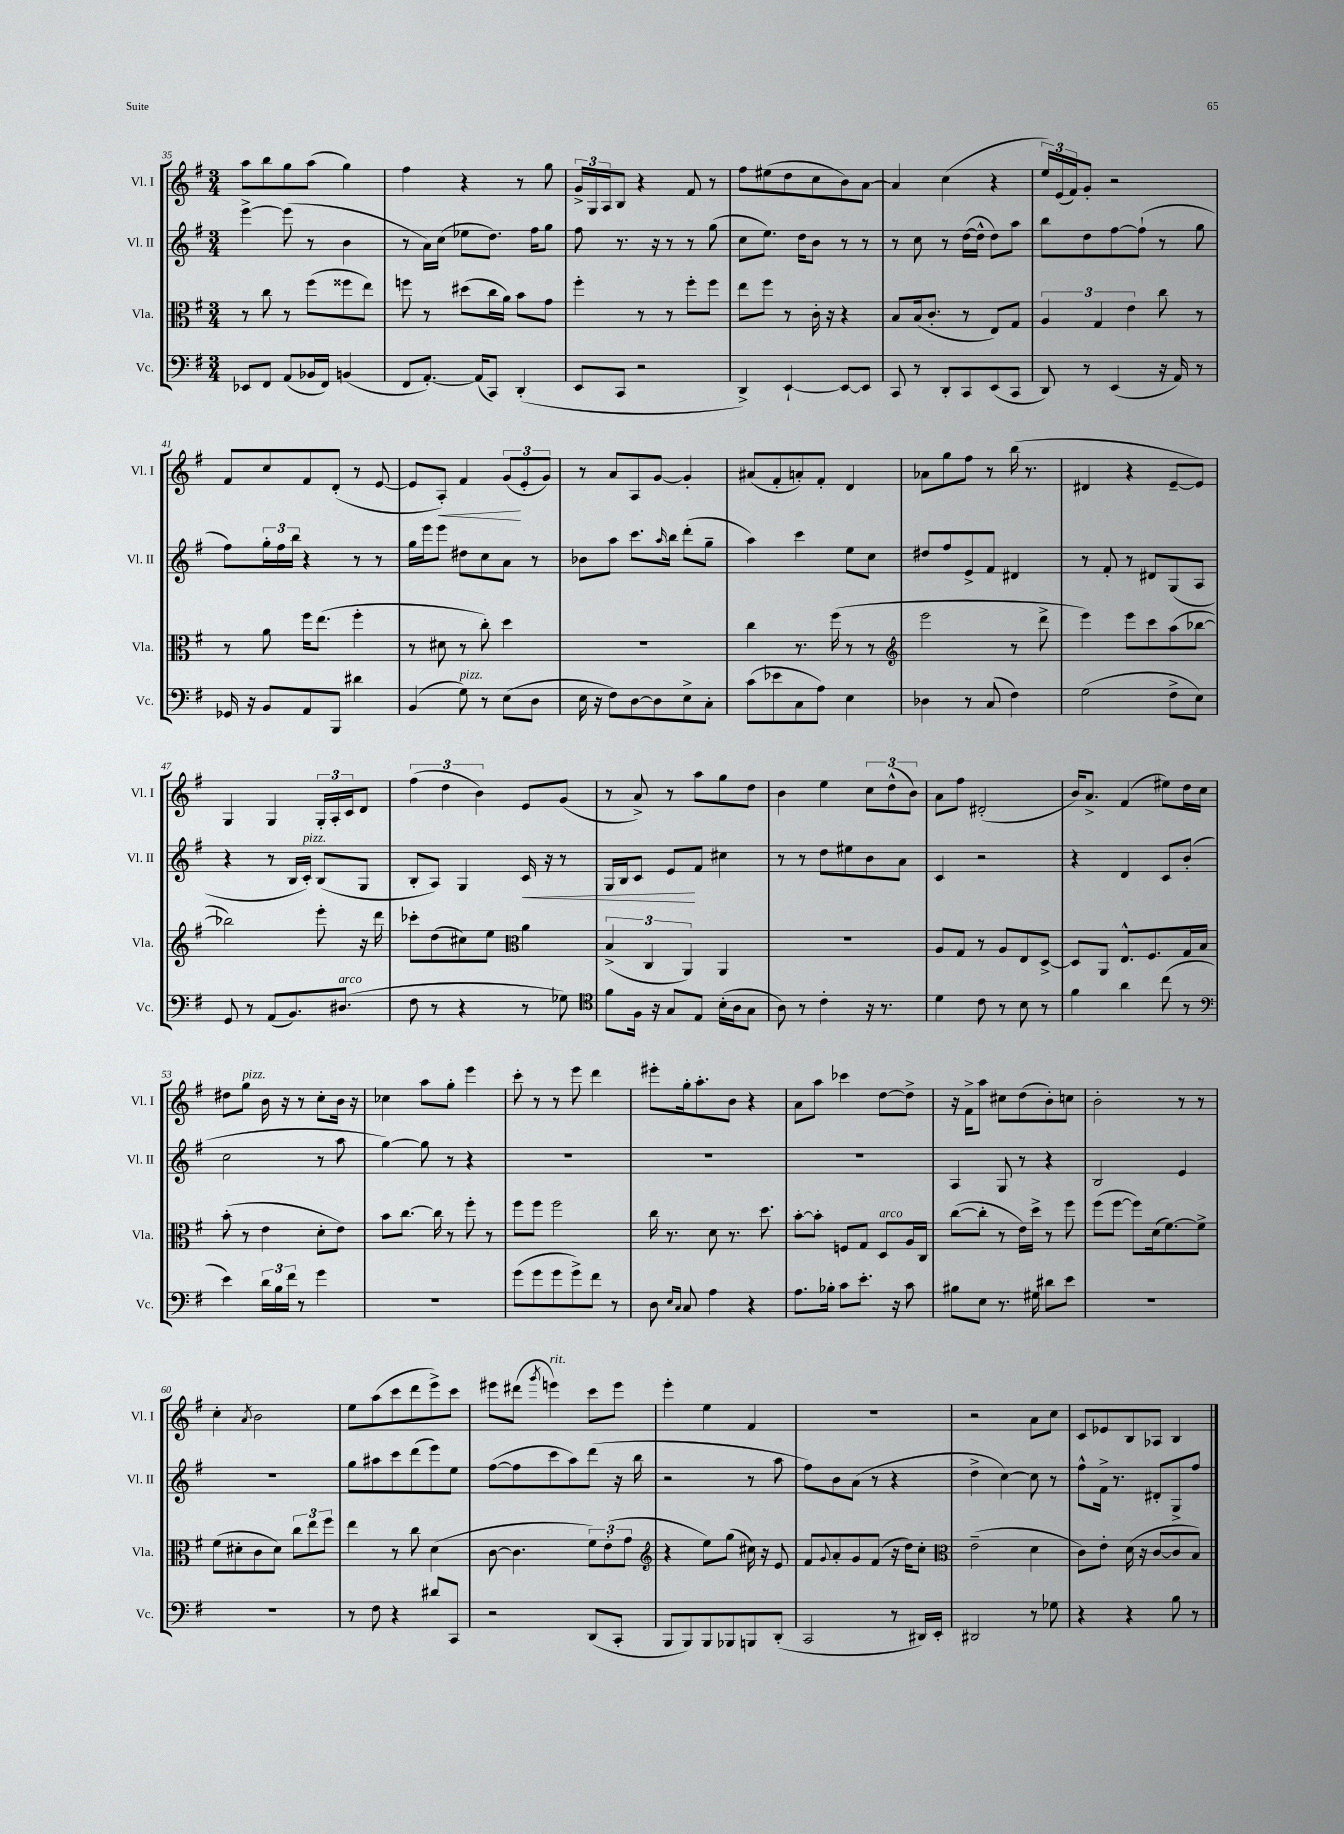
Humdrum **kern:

**kern	**kern	**kern	**dynam	**kern	**dynam
*part4	*part3	*part2	*part2	*part1	*part1
*staff4	*staff3	*staff2	*staff2	*staff1	*staff1
*I"Vc.	*I"Vla.	*I"Vl. II	*	*I"Vl. I	*
*I'Vc.	*I'Vla.	*I'Vl. II	*	*I'Vl. I	*
*clefF4	*clefC3	*clefG2	*	*clefG2	*
*k[f#]	*k[f#]	*k[f#]	*	*k[f#]	*
*M3/4	*M3/4	*M3/4	*	*M3/4	*
=35	=35	=35	=35	=35	=35
8EE-X/L	8r	[4eee^\	.	8aa\L	.
8FF#/J	8cc\	.	.	8bb\	.
(8AA/L	8r	(8eee\]	.	8gg\	.
16BB-X/L	(8ff#\L	8r	.	(8aa\J	.
16FF#/JJ)	.	.	.	.	.
(4BBn/	8ff##X\	4b\	.	4gg\)	.
.	8ee\J)	.	.	.	.
=36	=36	=36	=36	=36	=36
8FF#/L	8ffn\	8r	.	4ff#\	.
[8.AA'/J)	8r	16a\LL)	.	.	.
.	.	(16cc\JJ	.	.	.
.	(8dd#X\L	8ee-X\L	.	4r	.
(16AA/KL]	.	.	.	.	.
8CC/J)	16cc\L	8.dd\J)	.	.	.
.	16a\JJ)	.	.	.	.
(4DD'/	8b\L	.	.	8r	.
.	.	16ff#\KL	.	.	.
.	8g\J	8gg\J	.	8gg\	.
=37	=37	=37	=37	=37	=37
8EE/L	4ff#'\	8ff#\	.	24g^/LL	.
.	.	.	.	24G/	.
.	.	.	.	24A/J	.
8CC/J	.	8.r	.	8B/J	.
2r	8r	.	.	4r	.
.	.	16r	.	.	.
.	8r	8r	.	.	.
.	8ff#'\L	8r	.	8f#/	.
.	8ff#\J	(8gg\	.	8r	.
=38	=38	=38	=38	=38	=38
4DD^/)	8ee\L	8cc\L	.	8ff#\L	.
.	8ff#\J	8.ee\J)	.	(8ee#X\	.
[4EE`/	8r	.	.	8dd\	.
.	.	16dd\KL	.	.	.
.	16c'\	8b\J	.	8cc\	.
.	16r	.	.	.	.
8EE/L_	4r	8r	.	8b\)	.
8EE/J]	.	8r	.	[8a\J	.
=39	=39	=39	=39	=39	=39
8CC/	8B/L	8r	.	4a/]	.
8r	(16B/k	8cc\	.	.	.
.	8.c'/J	.	.	.	.
8DD'/L	.	8r	.	(4cc\	.
8CC/	8r	([16dd\LL	.	.	.
.	.	16dd^^\JJ]	.	.	.
(8EE/	8E/L)	8dd\L)	.	4r	.
8CC/J	8G/J	8aa\J	.	.	.
=40	=40	=40	=40	=40	=40
8DD/)	6A/	8bb\L	.	24ee/LL)	.
.	.	.	.	(24e/	.
.	.	.	.	24f#/J)	.
8r	.	8dd\	.	8g'/J	.
.	6G/	.	.	.	.
(4EE/	.	[8ff#\	.	2r	.
.	6e\	.	.	.	.
.	.	(8ff#`\J]	.	.	.
16r	8cc\	8r	.	.	.
16AA/)	.	.	.	.	.
8r	8r	8gg\	.	.	.
!!LO:LB:g=z
=41	=41	=41	=41	=41	=41
16GG-X/	8r	8ff#\L)	.	8f#/L	.
16r	.	.	.	.	.
8BB/L	8a\	24gg'\L	.	8cc/	.
.	.	24ff#\	.	.	.
.	.	24bb\JJ	.	.	.
8AA/	16ff#\KL	4r	.	8f#/	.
.	(8.ee\J	.	.	.	.
8BBB/J	.	.	.	(8d'/J	.
4d#X\	4ff#'\	8r	.	8r	.
.	.	8r	.	[8e/	.
=42	=42	=42	=42	=42	=42
(4BB/	8r	16gg\LL	.	8e/L]	.
.	.	16eee\J	.	.	.
!	!	!	!	!	!LO:HP:b
.	8d#X\	8eee\J	.	8A'/J)	<
!LO:TX:a:i:t=pizz.	!	!	!	!	!
8G\)	8r	8dd#X\L	.	4f#/	.
8r	8cc'\)	8cc\	.	.	.
(8E\L	4dd\	8a\J	.	(12g/L	.
.	.	.	.	12e'/	[
8D\J	.	8r	.	.	.
.	.	.	.	12g/J)	.
=43	=43	=43	=43	=43	=43
16E\	2.r	8b-X\L	.	8r	.
16r	.	.	.	.	.
8F#\L)	.	8aa\J	.	8a/L	.
[8D\	.	8.ccc\L	.	8A/	.
8D\]	.	.	.	[8g/J	.
.	.	16qqaa/	.	.	.
.	.	16bb\Jk	.	.	.
8E^\	.	(8ddd'\L	.	4g'/]	.
8C'\J	.	8gg~\J	.	.	.
=44	=44	=44	=44	=44	=44
(8c\L	4cc\	4aa\)	.	(8a#X/L	.
8e-X\	.	.	.	8f#'/	.
8C\	8.r	4ccc\	.	8an'/)	.
8A\J)	.	.	.	8f#'/J	.
.	(16ff#\	.	.	.	.
4E\	8r	8ee\L	.	4d/	.
.	8r	8cc\J	.	.	.
=45	=45	=45	=45	=45	=45
*	*clefG2	*	*	*	*
4D-X\	2eee\	8dd#X/L	.	8a-X\L	.
.	.	8ff#/	.	8gg\	.
8r	.	8e^/	.	8ff#\J	.
(8C/	.	8f#/J	.	8r	.
4F#\)	8r	4d#X/	.	(16bb\	.
.	.	.	.	8.r	.
.	8ddd^\	.	.	.	.
=46	=46	=46	=46	=46	=46
(2G\	4eee\)	8r	.	4d#X/	.
.	.	8f#'/	.	.	.
.	8eee\L	8r	.	4r	.
.	8ccc\	8d#X/L	.	.	.
8F#^\L	(8aa\	(8G/	.	[8e~/L	.
8E\J)	[8bb-X\J	8A/J	.	8e/J])	.
!!LO:LB:g=z
=47	=47	=47	=47	=47	=47
8GG/	2bb-X\])	4r	.	4G/	.
8r	.	.	.	.	.
(8AA/L	.	8r	.	4G/	.
8.BB/)	.	16B/LL	.	.	.
!	!	!LO:TX:a:i:t=pizz.	!	!	!
.	.	16c'/JJ)	.	.	.
.	8eee'\	(8B/L	.	24G'/LL	.
.	.	.	.	24A'/	.
!LO:TX:a:i:t=arco	!	!	!	!	!
(8.D#X/J	.	.	.	.	.
.	.	.	.	24c/J	.
.	16r	8G/J	.	8d/J	.
.	16ddd\	.	.	.	.
=48	=48	=48	=48	=48	=48
8F#\	8ccc-X'\L	8B'/L	.	(6ff#\	.
8r	(8dd\	8A/J)	.	.	.
.	.	.	.	6dd\	.
4r	8cc#X\)	4G/	.	.	.
.	.	.	.	6b\)	.
.	8ee\J	.	.	.	.
*	*clefC3	*	*	*	*
!	!	!	!LO:HP:b	!	!
8r	4a\	16c/	<	8e/L	.
.	.	16r	.	.	.
8G-X\)	.	8r	.	(8g/J	.
=49	=49	=49	=49	=49	=49
*clefC4	*	*	*	*	*
8f#\L	(6B^/	16G/LL	.	8r	.
.	.	16B/J	.	.	.
16F#\Jk	.	8c/J	.	8a^/)	.
.	6C/	.	.	.	.
16r	.	.	.	.	.
8G/L	.	8e/L	.	8r	.
.	6AA/)	.	.	.	.
8E/J	.	8f#/J	[	8aa\L	.
(16B'\LL	4AA/	4cc#X\	.	8gg\	.
16A\J	.	.	.	.	.
8G\J	.	.	.	8dd\J	.
=50	=50	=50	=50	=50	=50
8A\)	2.r	8r	.	4b\	.
8r	.	8r	.	.	.
4c'\	.	8dd\L	.	4ee\	.
.	.	8ee#X\	.	.	.
16r	.	8b\	.	12cc\L	.
8.r	.	.	.	.	.
.	.	.	.	(12dd^^\	.
.	.	8a\J	.	.	.
.	.	.	.	12b\J)	.
=51	=51	=51	=51	=51	=51
4d\	8A/L	4c/	.	8a\L	.
.	8G/J	.	.	8ff#\J	.
8c\	8r	2r	.	(2d#X'/	.
8r	8A/L	.	.	.	.
8B\	8E/	.	.	.	.
8r	[8D^/J	.	.	.	.
=52	=52	=52	=52	=52	=52
4f#\	8D/L]	4r	.	16b/KL)	.
.	.	.	.	8.a^/J	.
.	8AA/J	.	.	.	.
4a\	8.E^^/L	4d/	.	(4f#/	.
.	8.F#/	.	.	.	.
(8cc\	.	8c/L	.	8ee#X\L)	.
8r	16G/L	(8b'/J	.	16dd\L	.
.	16B/JJ	.	.	16cc\JJ	.
!!LO:LB:g=z
=53	=53	=53	=53	=53	=53
*clefF4	*	*	*	*	*
4e\)	(8b'\	2cc\	.	8dd#X\L	.
!	!	!	!	!LO:TX:a:i:t=pizz.	!
.	8r	.	.	8gg\J	.
24d\LL	4e\	.	.	16b\	.
24B\	.	.	.	.	.
.	.	.	.	16r	.
24f#\JJ	.	.	.	.	.
8r	.	.	.	8r	.
4g\	8d'\L	8r	.	8cc'\L	.
.	8e\J)	8aa\	.	16b\Jk	.
.	.	.	.	16r	.
=54	=54	=54	=54	=54	=54
2.r	8b\L	[4gg\)	.	4cc-X\	.
.	[8.cc\J	.	.	.	.
.	.	8gg\]	.	8aa\L	.
.	16cc\]	.	.	.	.
.	8r	8r	.	8gg'\J	.
.	8ff#'\	4r	.	4eee\	.
.	8r	.	.	.	.
=55	=55	=55	=55	=55	=55
(8g\L	8ff#\L	2.r	.	8ccc'\	.
8g\	8ff#\J	.	.	8r	.
8g\	2ff#\	.	.	8r	.
8g^\)	.	.	.	8eee\	.
8f#\J	.	.	.	4ddd\	.
8r	.	.	.	.	.
=56	=56	=56	=56	=56	=56
8D\	16cc\	2.r	.	8eee#X'\L	.
.	8.r	.	.	.	.
16qqE/LL	.	.	.	.	.
16qqC/JJ	.	.	.	.	.
8C/	.	.	.	16gg'\k	.
.	.	.	.	8.aa'\	.
4A\	8d\	.	.	.	.
.	8.r	.	.	8b\J	.
4r	.	.	.	4r	.
.	8.dd\	.	.	.	.
=57	=57	=57	=57	=57	=57
8.A\L	[8b'\L	2.r	.	8a\L	.
.	8b'\J]	.	.	8aa\J	.
16B-X'\Jk	.	.	.	.	.
8c\L	8Fn/L	.	.	4ccc-X\	.
8.e'\J	8G/J	.	.	.	.
!	!LO:TX:a:i:t=arco	!	!	!	!
.	8D/L	.	.	[8dd\L	.
16r	.	.	.	.	.
8c\	16A/L	.	.	8dd^\J]	.
.	16C/JJ	.	.	.	.
=58	=58	=58	=58	=58	=58
8B#X\L	([8cc\L	4A/	.	16r	.
.	.	.	.	16f#^\KL	.
8E\J	8cc'\J]	.	.	8aa\J	.
8.r	8r	8G/	.	8cc#X\L	.
.	16e\LL)	8r	.	(8dd\	.
16G#X\	16dd^\JJ	.	.	.	.
8d#X\L	8r	4r	.	8b'\)	.
8e\J	8ff#\	.	.	8ccn\J	.
=59	=59	=59	=59	=59	=59
2.r	(8ff#\L	2B/	.	2b'\	.
.	[8ff#\J	.	.	.	.
.	8ff#\L])	.	.	.	.
.	(16d\k	.	.	.	.
.	[8.f#\)	.	.	.	.
.	.	4e/	.	8r	.
.	8f#^\J]	.	.	8r	.
!!LO:LB:g=z
=60	=60	=60	=60	=60	=60
2.r	(8f#\L	2.r	.	4cc'\	.
.	8d#X'\	.	.	.	.
.	.	.	.	8qa/	.
.	8c\	.	.	2b\	.
.	8d#\J)	.	.	.	.
.	12cc\L	.	.	.	.
.	12ee\	.	.	.	.
.	12ff#\J	.	.	.	.
=61	=61	=61	=61	=61	=61
8r	4ee\	8gg\L	.	8ee\L	.
8F#\	.	8aa#X\	.	(8aa\	.
4r	8r	8ccc\	.	8ccc\	.
.	8cc\	(8ddd\	.	8ddd\	.
8d#X/L	(4d\	8eee\)	.	8eee^\)	.
8CC/J	.	8ee\J	.	8ccc\J	.
=62	=62	=62	=62	=62	=62
2r	[8c\	([8ff#\L	.	8eee#X\L	.
.	4.c\]	8ff#\]	.	(8ddd#X\J	.
.	.	.	.	8qggg/	.
!	!	!	!	!LO:TX:a:i:t=rit.	!
.	.	8ccc\	.	4eeen\)	.
.	.	8aa\)	.	.	.
(8DD/L	12f#\L)	(8ddd\J	.	8ccc\L	.
.	(12e'\	.	.	.	.
8CC'/J	.	16r	.	8eee\J	.
.	12g\J	.	.	.	.
.	.	16bb\	.	.	.
=63	=63	=63	=63	=63	=63
*	*clefG2	*	*	*	*
8BBB/L	4r	2r	.	4eee'\	.
8BBB/)	.	.	.	.	.
8BBB/	8ee\L)	.	.	4ee\	.
8BBB-X/	(8gg\J	.	.	.	.
8BBBn/	16cc#X\)	8r	.	4f#/	.
.	16r	.	.	.	.
(8DD'/J	8e/	8aa\	.	.	.
=64	=64	=64	=64	=64	=64
2CC/	8f#/L	8ff#\L)	.	2.r	.
.	8qqg/	.	.	.	.
.	8a'/	8b\	.	.	.
.	8g/	(8a\J	.	.	.
.	(8f#/J	8r	.	.	.
8r	16r	4r	.	.	.
.	16dd\KL)	.	.	.	.
16DD#X/LL)	8cc'\J	.	.	.	.
16EE'/JJ	.	.	.	.	.
=65	=65	=65	=65	=65	=65
*	*clefC3	*	*	*	*
2DD#X/	(2e~\	4dd^\	.	2r	.
.	.	[4cc\)	.	.	.
8r	4d\	8cc\]	.	8a\L	.
8G-X\	.	8r	.	8cc\J	.
=66	=66	=66	=66	=66	=66
4r	8c\L)	8ff#^^\L	.	8c/L	.
.	8e'\J	16f#^\Jk	.	8e-X/	.
.	.	8.r	.	.	.
4r	(16d\	.	.	8B/	.
.	16r	.	.	.	.
.	[8c/L	8d#X'/L	.	8A-X/J	.
8B\	8c/]	8G^/	.	4B/	.
8r	8B/J)	8ff#/J	.	.	.
==	==	==	==	==	==
*-	*-	*-	*-	*-	*-
